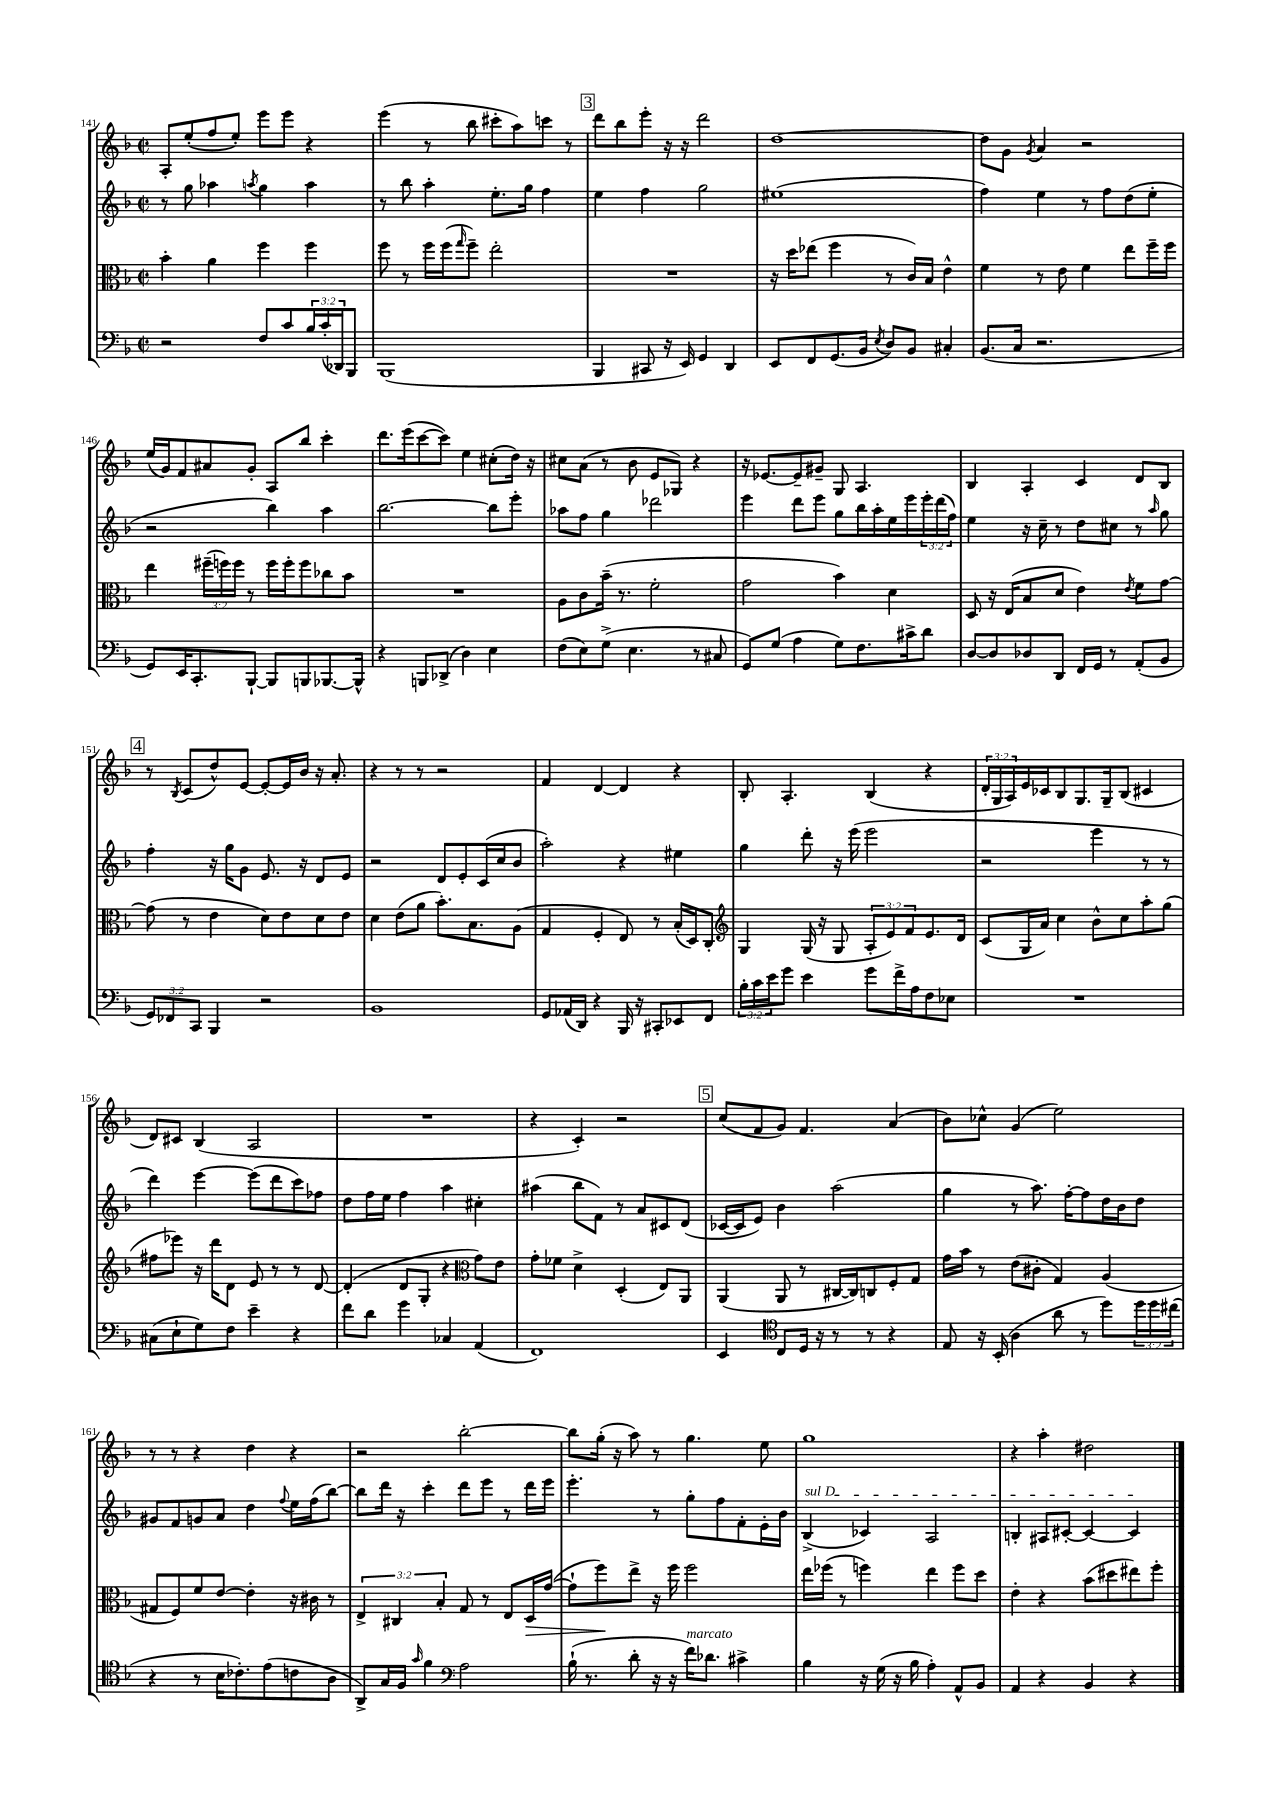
<<
\new StaffGroup <<
\new Staff = "s0" {
    \clef treble \key f \major \defaultTimeSignature \time 2/2 \override Staff.TupletNumber.text = #tuplet-number::calc-fraction-text
    a8-. e''8-.( f''8 e''8-.) e'''8 e'''8 r4 |
    e'''4( r8 bes''8 cis'''8-. a''8) c'''8 r8 |
    \mark \markup { \box "3" } d'''8 bes''8 e'''8-. r16 r16 d'''2 |
    d''1~ |
    d''8 g'8 \acciaccatura { g'8 } a'4 r2 |
    e''16( g'16) f'8 ais'8 g'8-. a8 bes''8 c'''4-. |
    d'''8. e'''16( c'''8~ c'''8) e''4 cis''8-.( d''16) r16 |
    cis''8 a'8( r8 bes'8 e'8 ges8) r4 |
    r16 ees'8.~ ees'8-- gis'8-- g8 a4. |
    bes4 a4-. c'4 d'8 bes8 |
    \mark \markup { \box "4" } r8 \acciaccatura { bes8 } c'8( d''8-^) e'8~ e'8~-. e'16 bes'16 r16 a'8.-. |
    r4 r8 r8 r2 |
    f'4 d'4~ d'4 r4 |
    bes8-. a4.-. bes4( r4 |
    \tuplet 3/2 { d'16-. g16 a16) } e'16 ces'16 bes8 g8. g16-- bes8( cis'4 |
    d'8) cis'8 bes4( a2 |
    R1 |
    r4 c'4-.) r2 |
    \mark \markup { \box "5" } c''8( f'8 g'8) f'4. a'4( |
    bes'8) ces''8-^ g'4( e''2) |
    r8 r8 r4 d''4 r4 |
    r2 bes''2~-. |
    bes''8 g''16-.( r16 a''8) r8 g''4. e''8 |
    g''1 |
    r4 a''4-. dis''2 \bar "|." |
}
\new Staff = "s1" {
    \clef treble \key f \major \defaultTimeSignature \time 2/2 \override Staff.TupletNumber.text = #tuplet-number::calc-fraction-text
    r8 g''8 aes''4 \acciaccatura { a''8 } g''4 a''4 |
    r8 bes''8 a''4-. e''8.-. g''16 f''4 |
    \mark \markup { \box "3" } e''4 f''4 g''2 |
    eis''1( |
    f''4) e''4 r8 f''8 d''8( e''8-. |
    r2 bes''4) a''4 |
    bes''2.~ bes''8 e'''8-. |
    aes''8 f''8 g''4 des'''2 |
    e'''4 d'''8 e'''8 g''8 bes''16 a''16-. e''16 e'''16 \tuplet 3/2 { e'''16-. d'''16( f''16) } |
    e''4 r16 c''16-- r8 d''8 cis''8 r8 \grace { a''16 } g''8 |
    \mark \markup { \box "4" } f''4-. r16 g''16 g'8 e'8. r16 d'8 e'8 |
    r2 d'8 e'8-. c'16( c''16 bes'8 |
    a''2-.) r4 eis''4 |
    g''4 d'''8-. r16 e'''16( e'''2 |
    r2 e'''4 r8 r8 |
    d'''4) e'''4~ e'''8( d'''8 c'''8) fes''8 |
    d''8 f''16 e''16 f''4 a''4 cis''4-. |
    ais''4( bes''8 f'8) r8 a'8 cis'8 d'8( |
    \mark \markup { \box "5" } ces'16~ ces'16 e'8) bes'4 a''2( |
    g''4 r8 a''8.) f''16~-. f''8 d''16 bes'16 d''8 |
    gis'8 f'8 g'8 a'8 d''4 \appoggiatura { f''8 } e''16 f''16( bes''8~) |
    bes''8 d'''16 r16 c'''4-. d'''8 e'''8 r8 d'''16 e'''16 |
    e'''4.-. r8 g''8-. f''8 f'8-. e'16-. bes'16 |
    \once \override TextSpanner.bound-details.left.text = \markup { \italic "sul D" } bes4->\startTextSpan( ces'4) a2 |
    b4-. ais8 cis'8~-. cis'4~ cis'4\stopTextSpan \bar "|." |
}
\new Staff = "s2" {
    \clef alto \key f \major \defaultTimeSignature \time 2/2 \override Staff.TupletNumber.text = #tuplet-number::calc-fraction-text
    bes'4-. a'4 f''4 f''4 |
    f''8 r8 f''16 f''16( \grace { g''16 } f''8--) e''2-. |
    \mark \markup { \box "3" } R1 |
    r16 d''16 ees''8( f''4 r8 c'16) bes16 e'4-^ |
    f'4 r8 e'8 f'4 e''8 f''16-- f''16 |
    e''4 \tuplet 3/2 { fis''16--( f''16) f''16 } r8 f''16 f''16-. f''8 ces''8 bes'8 |
    R1 |
    a8 c'8 bes'16--( r8. f'2-. |
    g'2 bes'4) d'4 |
    d8 r16 e16( bes8 d'8 e'4) \acciaccatura { e'8 } f'8 g'8~ |
    \mark \markup { \box "4" } g'8( r8 e'4 d'8) e'8 d'8 e'8 |
    d'4 e'8( a'8 bes'8.-.) bes8. a8( |
    g4 f4-. e8) r8 bes16-.( d16) c8-. |
    \clef treble g4 g16( r16 g8 \tuplet 3/2 { a8-. e'8) f'8 } e'8. d'16 |
    c'8( g16 a'16) c''4 bes'8-^ c''8 a''8-. g''8( |
    fis''8 ees'''8) r16 d'''16 d'8 e'8 r8 r8 d'8~ |
    d'4-.( d'8 g8-. r4 \clef alto g'8) e'8 |
    g'8-. fes'8 d'4-> d4-.( e8) a,8 |
    \mark \markup { \box "5" } a,4( a,8 r8 cis16~ cis16) c8 f8-. g8 |
    g'16 bes'16 r8 e'8( cis'8-. g4) a4( |
    gis8 f8) f'8 e'8~ e'4-. r16 cis'16 r8 |
    \tuplet 3/2 { e4-> cis4 bes4-. } g8 r8 e8 d16\> g'16~( |
    g'8-! f''8\!) e''8-> r16 f''16 f''2 |
    e''16 fes''16( r8 f''4) e''4 f''8 d''8 |
    e'4-. r4 bes'8( dis''8 eis''8) f''8-. \bar "|." |
}
\new Staff = "s3" {
    \clef bass \key f \major \defaultTimeSignature \time 2/2 \override Staff.TupletNumber.text = #tuplet-number::calc-fraction-text
    r2 f8 c'8 \tuplet 3/2 { bes16 c'16-.( des,16) } bes,,8 |
    bes,,1( |
    \mark \markup { \box "3" } bes,,4 cis,8 r16 e,16) g,4 d,4 |
    e,8 f,8 g,8.( bes,16 \acciaccatura { e8 } d8) bes,8 cis4-. |
    bes,8.( c16 r2. |
    g,8) e,16 c,8.-. bes,,8~-! bes,,8 b,,8 bes,,8.~ bes,,16-^ |
    r4 b,,8 des,8->( d4) e4 |
    f8( e8) g8->( e4. r8 cis8 |
    g,8) g8( a4 g8) f8. cis'16-> d'8 |
    d8~ d8 des8 d,8 f,16 g,16 r8 a,8-.( bes,8 |
    \mark \markup { \box "4" } \tuplet 3/2 { g,8) fes,8 c,8 } bes,,4 r2 |
    bes,1 |
    g,8 aes,16( d,16) r4 bes,,16 r16 cis,8-. ees,8 f,8 |
    \tuplet 3/2 { bes16-. c'16 e'16 } g'8 e'4 g'8 f'16-> a16 f8 ees8 |
    R1 |
    cis8( e8-! g8) f8 e'4-- r4 |
    f'8 d'8 g'4 ces4 a,4( |
    f,1) |
    \mark \markup { \box "5" } e,4 \clef tenor c8 d16 r16 r8 r8 r4 |
    e8 r16 bes,16-.( a4 a'8 r8 d''8) \tuplet 3/2 { d''16 d''16 cis''16( } |
    r4 r8 bes16 ces'8.-.) e'8( c'8 a8 |
    a,8->) g16 f16 \grace { g'16 } f'4 \clef bass a2 |
    bes16-!( r8. d'8-. r16 r16 f'16^\markup { \italic "marcato" }) des'8. cis'4-> |
    bes4 r16 g16( r16 bes16 a4-.) a,8-^ bes,8 |
    a,4 r4 bes,4 r4 \bar "|." |
}
>>
>>
\layout { \context { \Score currentBarNumber = #141 } }
